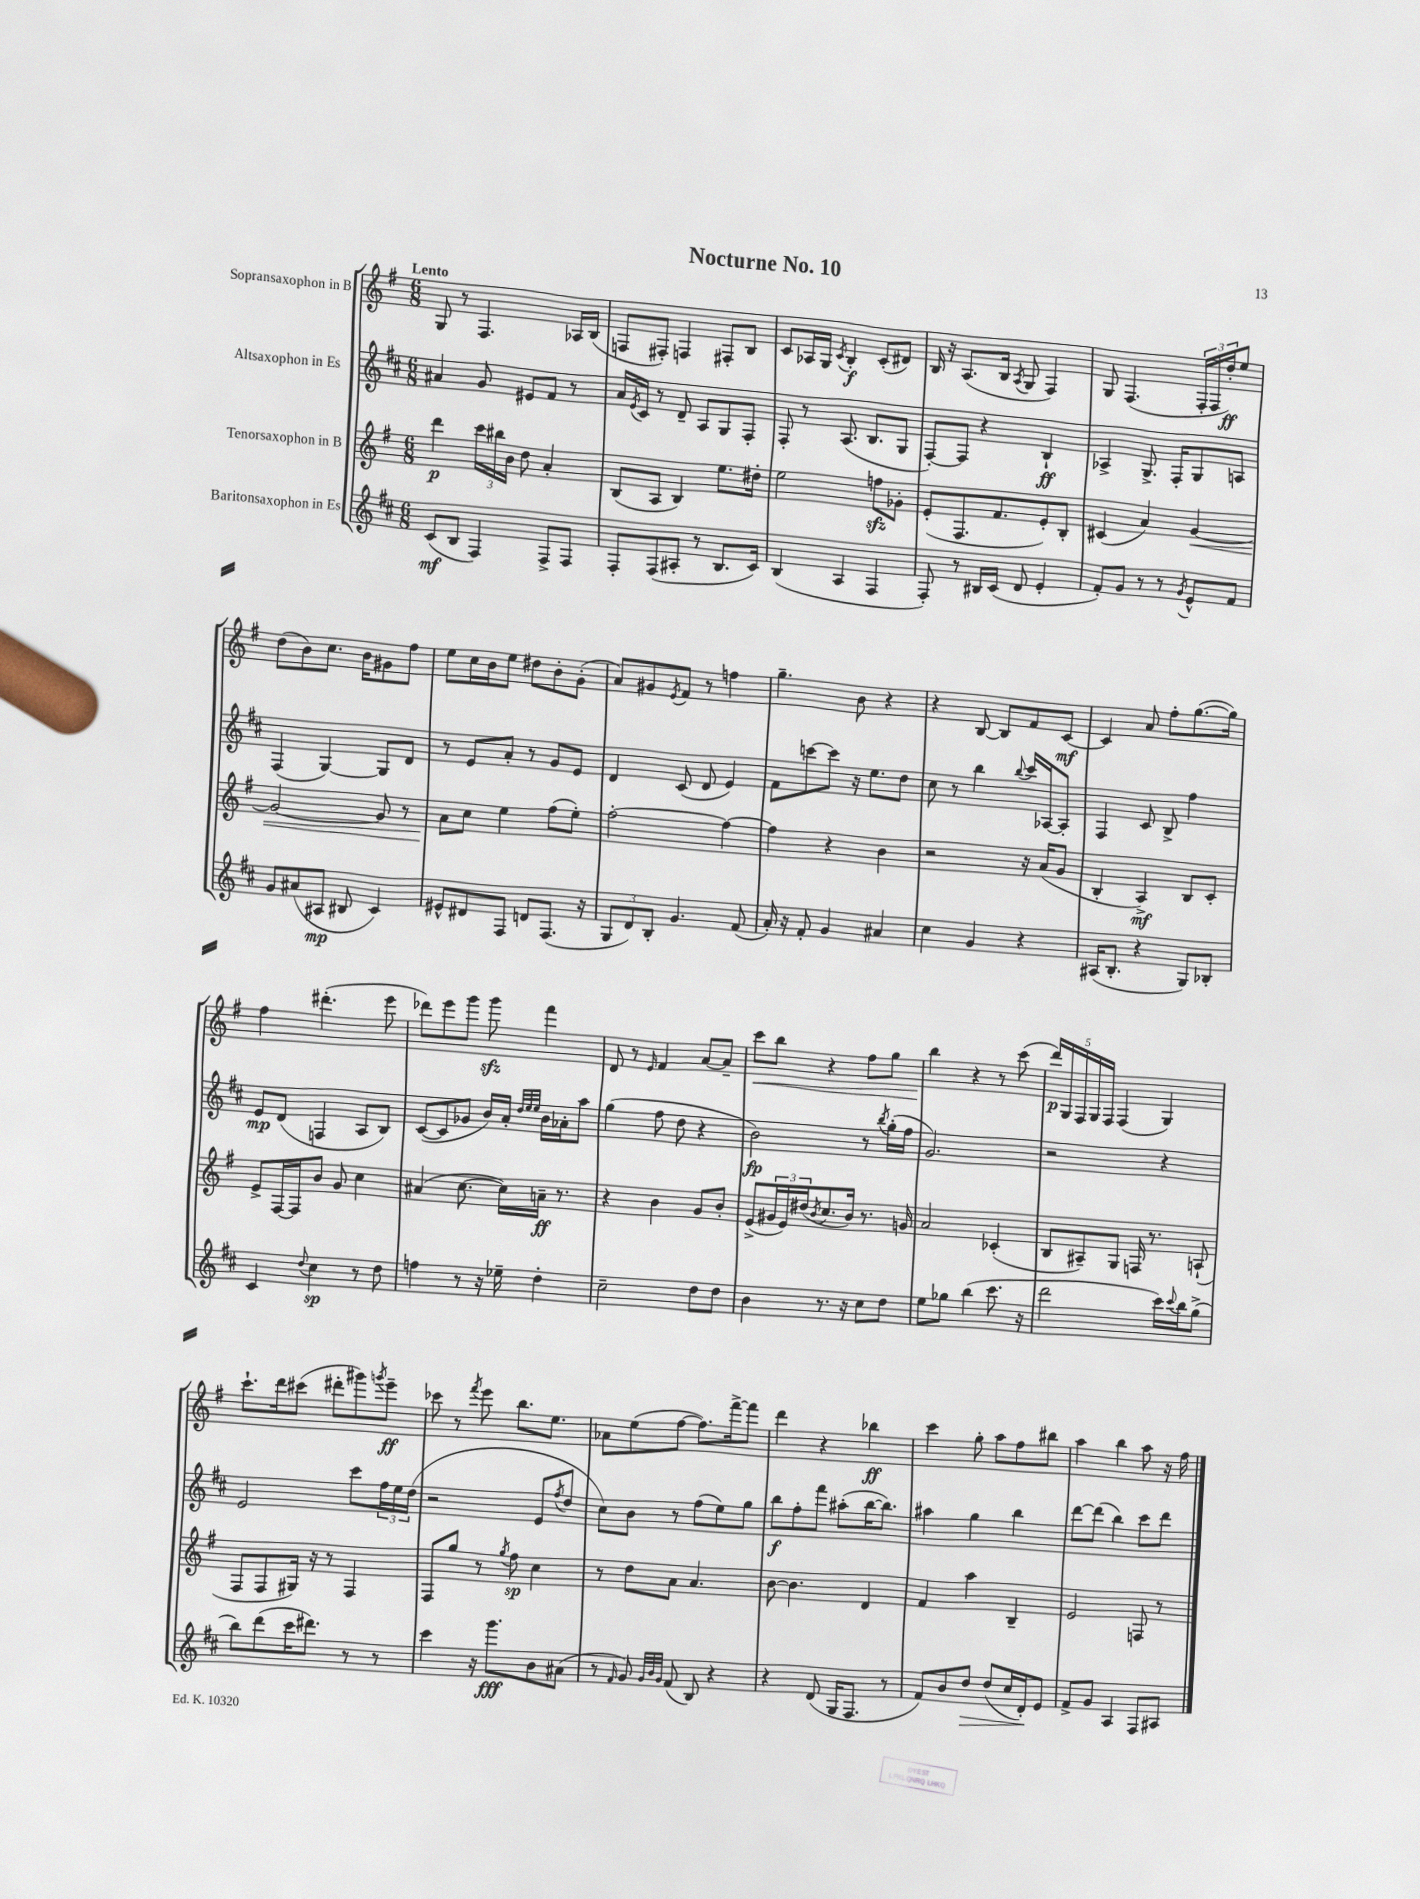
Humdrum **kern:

**kern	**kern	**kern	**kern
*staff4	*staff3	*staff2	*staff1
*clefG2	*clefG2	*clefG2	*clefG2
*k[f#c#]	*k[f#]	*k[f#c#]	*k[f#]
*M6/8	*M6/8	*M6/8	*M6/8
(8c#	4ddd	4a#	8G
8B	.	.	8r
4F#)	24ccc	8g	4.F#
.	24bb#	.	.
.	24b	.	.
.	8dd	8e#	.
8F#^	4a'	8f#	.
8F#	.	8r	16A-
.	.	.	(16B
=	=	=	=
8F#'	(8B	16a	8F
.	.	8qe	.
.	.	16c#	.
(8F#	8A	8r	8F#')
8A#'	4B)	8d~	4F
8r	.	8A	.
8.B	8.ee	8G	8F#'
.	.	8F#'	8B
16c#)	16dd#'	.	.
=	=	=	=
(4B	2ee	8F#'	8c
.	.	8r	16A-
.	.	.	16G
.	.	.	8qc
4A	.	(8.A	4B'
.	.	8.B	.
4F#	8ff	.	(8c'
.	8g-'	8G	8d#)
=	=	=	=
8F#')	(8e'	[8F#')	16B
.	.	.	16r
8r	8.F#	8F#]	(8.A
16B#	.	4r	.
(16c#	8.f#	.	16B
.	.	.	8qA
8d	.	.	8G
4e'	8e')	4B`	4F#)
.	8B'	.	.
=	=	=	=
8f#')	(4c#	4A-^	8G
8g	.	.	(4.F#
8r	4a)	8.G^	.
8r	.	.	.
.	.	16F#'	.
8qg	.	.	.
8e^^	[4g	8G	24F#'
.	.	.	24F#
.	.	.	24dd')
8f#	.	8A	8ee
=	=	=	=
8g	2g_	(4F#	(8dd
(8a#	.	.	8b)
8A#	.	[4G)	8.cc
8B#	.	.	.
.	.	.	16b
4c#)	8g]	8G]	8g#
.	8r	8d	8ff#
=	=	=	=
8e#^^	8a	8r	8ee
8d#	8cc	8e	16cc
.	.	.	16b
8F#	4ee	8a'	8ee
8d	.	8r	8dd#
(8.F#	(8ff#	8g	8b'
.	8ee')	8e	(8g'
16r	.	.	.
=	=	=	=
12G	[2ff#'	4d	8a)
12d)	.	.	.
.	.	.	8g#
12B'	.	.	.
.	.	.	8qe
4.g	.	(8c#	8f#
.	.	8d	8r
.	4ff#_	4e)	4ff
(8f#	.	.	.
=	=	=	=
16a')	4ff#]	8f#	4.gg~
16r	.	.	.
8f#'	.	[8ccc	.
4g	4r	8ccc]	.
.	.	16r	8b
.	.	8.ee	.
4a#	4b	.	4r
.	.	8dd	.
=	=	=	=
4cc#	2r	8cc#	4r
.	.	8r	.
4g	.	4bb	[8B
.	.	.	8B]
.	.	8qqbb	.
4r	16r	16ccc#	8f#
.	(16a	[16A-	.
.	8g	8A-']	[8c
=	=	=	=
(16A#	4B'	4F#	4c]
8.B'	.	.	.
4r	4A^)	8c#	8a
.	.	8B^	8ff#'
8G)	8B	4ff#	([8.gg
8B-'	8c'	.	.
.	.	.	16gg])
=	=	=	=
4c#	8e^	8e	4ff#
.	[16F#	(8d	.
.	16F#]	.	.
8qqdd	.	.	.
4cc#	8b	4F	(4.ddd#'
.	8g	.	.
8r	4cc	8A	.
8dd	.	8B)	8eee
=	=	=	=
4ff	(4a#	([8c#	8ddd-)
.	.	8c#]	8eee
8r	[8.cc	8g-	8ggg
16r	.	16b)	8ggg
16ee-~	16cc])	16a'	.
.	.	32qqdd	.
.	.	32qqee	.
.	.	32qqee	.
4dd'	16a~	16b	4fff#
.	8.r	16a-'	.
.	.	8aa	.
=	=	=	=
2cc#~	4r	(4gg	8d
.	.	.	8r
.	.	.	16qqe
.	4b	8ff#	4f#
.	.	8dd	.
8dd	8g	4r	[8a
8dd	8b'	.	8a~]
=	=	=	=
4b	(8e^	2b)	8ccc
.	24g#	.	8bb
.	24e)	.	.
.	(24dd#	.	.
.	8qb	.	.
8.r	8.cc	.	4r
16r	16b)	.	.
8cc#	8.r	8r	8ff#
.	.	8qbb	.
8dd	.	(16gg'	8gg
.	16g	16ff#	.
=	=	=	=
8ee	2a	2.g)	4bb
8gg-	.	.	.
(4bb	.	.	4r
8.ccc#	(4c-'	.	8r
.	.	.	(8ccc
16r	.	.	.
=	=	=	=
2ddd	8B	2r	20ddd)
.	.	.	20G
.	.	.	20F#
.	8A#~)	.	.
.	.	.	20G
.	.	.	20F#
.	8G	.	(4F#
.	16F	.	.
.	8.r	.	.
16ccc#)	.	4r	4G)
8qqccc#	.	.	.
16bb	.	.	.
(8gg^	(8A`	.	.
=	=	=	=
8bb)	8F#	2e	8.ccc`
(8ddd	8F#	.	.
.	.	.	16ddd
16ccc#	16G#)	.	(8ccc#
8.ddd#)	16r	.	.
.	8r	.	8ddd#'
8r	4F#	8ccc#	8ggg#)
.	.	.	8qggg
8r	.	24ff#	8eee~
.	.	24ee	.
.	.	(24dd	.
=	=	=	=
4ccc#	8F#	2r	8ccc-
.	8gg	.	8r
.	.	.	8qfff#
16r	8r	.	8eee
8.ggg	.	.	.
.	8qgg	.	.
.	8ff#	.	8.bb
8b	4cc	8e	.
.	.	.	8.ee
.	.	8qff#	.
(8a#	.	8dd	.
=	=	=	=
8r	8r	8cc#)	8a-
16qqf#	.	.	.
8g)	8dd	8b	(8ee
32qqg	.	.	.
32qqb	.	.	.
32qqg	.	.	.
(8f#	8a	8r	[8ff#
8B)	4.a	(8ff#	8.ff#])
4r	.	8ee)	.
.	.	.	[16fff#^
.	.	8gg	8fff#]
=	=	=	=
4r	[8b	8bb	4ddd
.	4.b]	8ff#'	.
(8d	.	8fff#	4r
16G	.	(8aa#'	.
8.F#	.	.	.
.	4d	[16bb	4bb-
.	.	8.bb])	.
8r	.	.	.
=	=	=	=
8f#)	4f#	4aa#	4ccc
8b	.	.	.
8dd	4aa	4gg	8gg'
(8dd	.	.	8aa
16cc#	4B~	4bb	8ff#
16d')	.	.	.
8e	.	.	8bb#
=	=	=	=
8f#^	2e	[8ddd	4aa
8g	.	(8ddd]	.
4A	.	4bb)	4bb
8F#	8F	8ccc#	8aa
8A#	8r	8ddd	16r
.	.	.	16ff#
==	==	==	==
*-	*-	*-	*-
